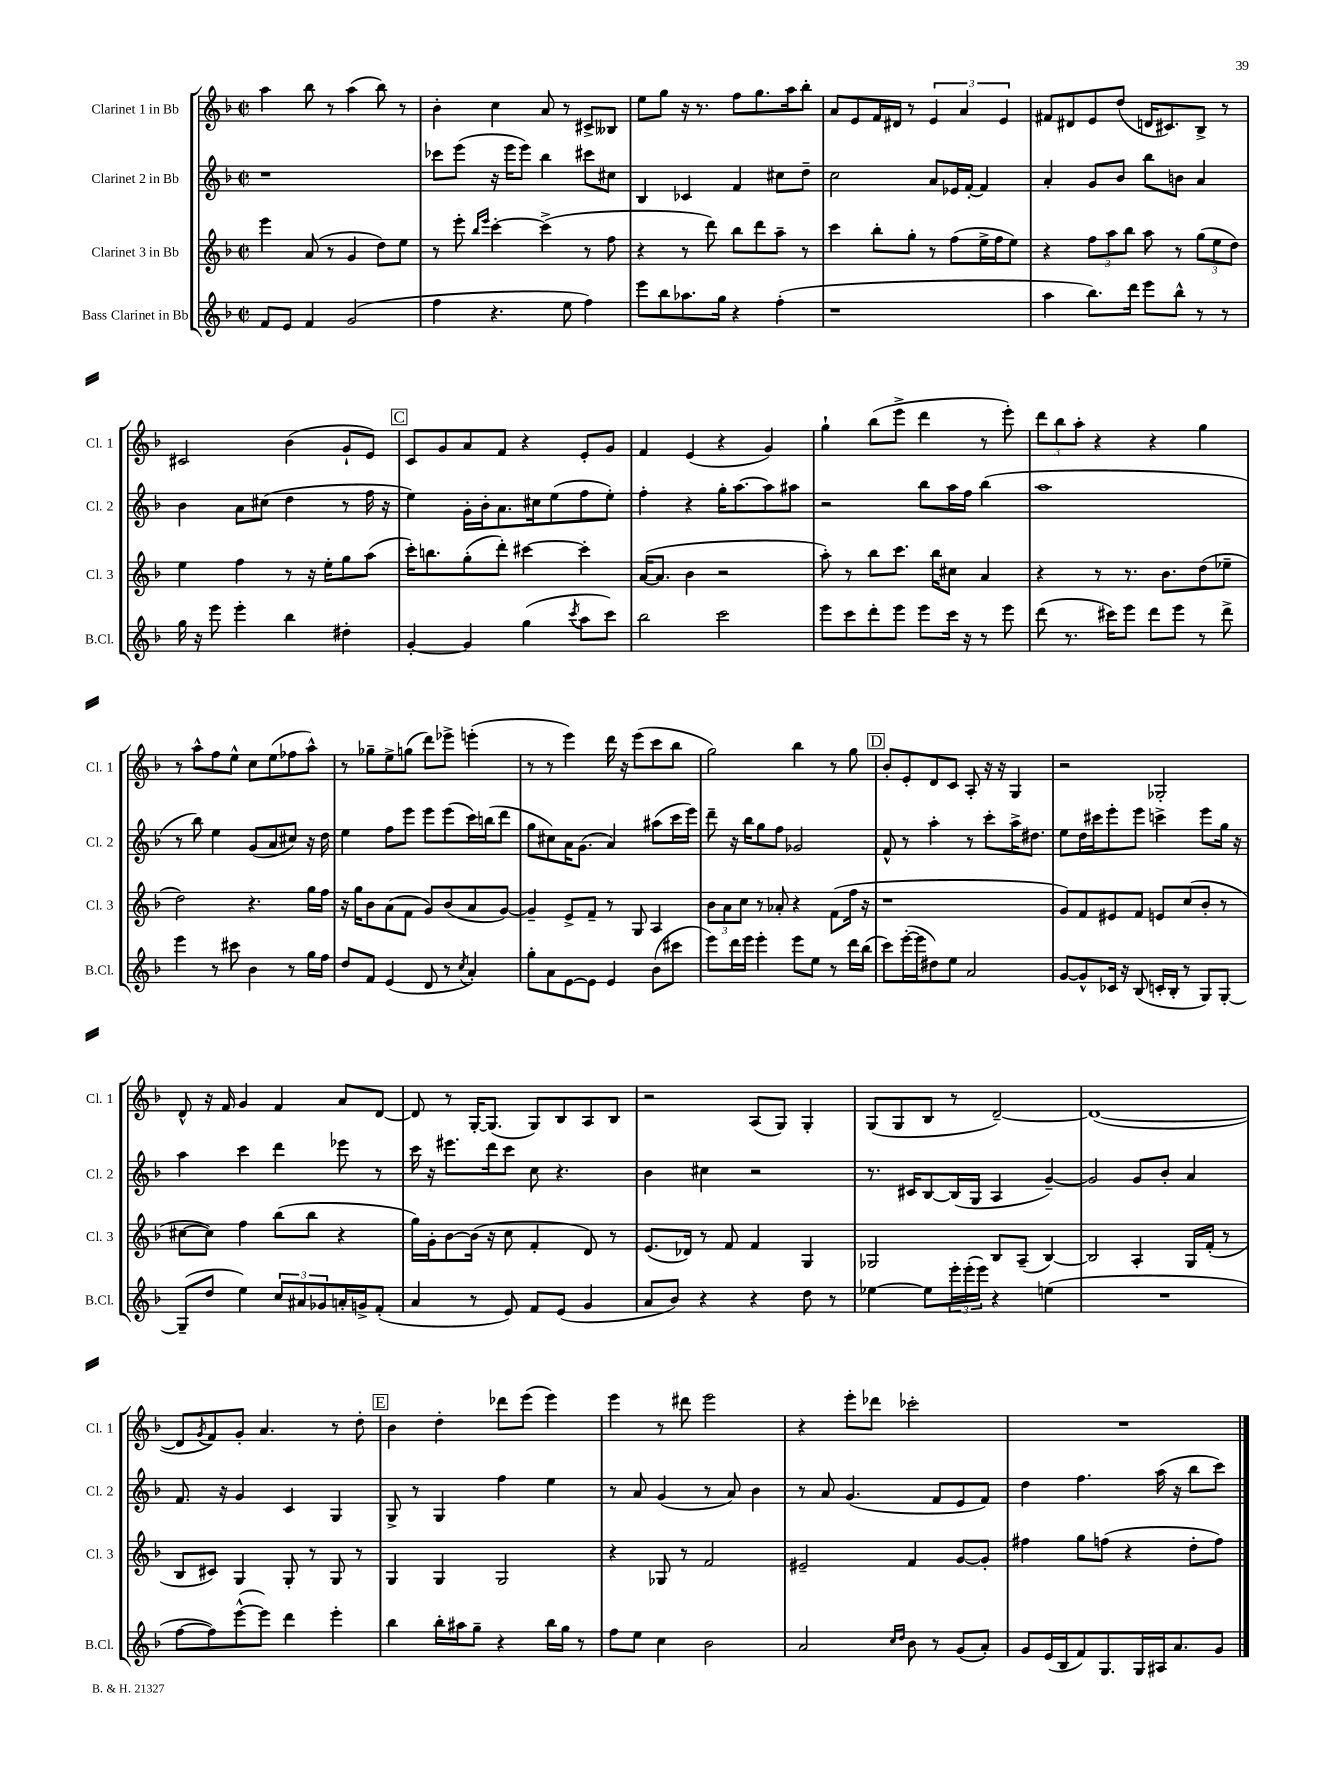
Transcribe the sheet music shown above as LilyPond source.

<<
\new StaffGroup <<
\new Staff = "s0" \with { instrumentName = "Clarinet 1 in Bb" shortInstrumentName = "Cl. 1" } {
    \clef treble \key f \major \defaultTimeSignature \time 2/2
    a''4 bes''8 r8 a''4( bes''8) r8 |
    bes'4-. c''4 a'8 r8 cis'8-> beses8 |
    e''8 g''8 r16 r8. f''8 g''8. a''16 bes''8-. |
    a'8 e'8 f'16 dis'16 r8 \tuplet 3/2 { e'4 a'4 e'4 } |
    fis'8 dis'8 e'8 d''8( d'16 cis'8.) bes8-> r8 |
    cis'2 bes'4( g'8-! e'8) |
    \mark \markup { \box "C" } c'8 g'8 a'8 f'8 r4 e'8-. g'8 |
    f'4 e'4( r4 g'4) |
    g''4-! bes''8( e'''8-> d'''4 r8 e'''8-.) |
    \tuplet 3/2 { d'''8 bes''8 a''8-. } r4 r4 g''4 |
    r8 a''8-^ f''8 e''8-^ c''8 e''8( fes''8 a''8-^) |
    r8 ges''8-- e''8-> g''8( d'''8) ees'''8-> e'''4-.( |
    r8 r8 e'''4) d'''16 r16 e'''8( c'''8 bes''8 |
    g''2) bes''4 r8 g''8 |
    \mark \markup { \box "D" } bes'8-. e'8-. d'8 c'8 a8-. r16 r16 g4 |
    r2 ges2-. |
    d'8-^ r16 f'16 g'4 f'4 a'8 d'8~ |
    d'8 r8 g16~-. g8.( g8) bes8 a8 bes8 |
    r2 a8( g8) g4-. |
    g8( g8 bes8 r8 d'2~--) |
    d'1~( |
    d'8 \acciaccatura { g'8 } f'8) g'8-. a'4. r8 d''8-. |
    \mark \markup { \box "E" } bes'4 d''4-. des'''8 e'''8( e'''4) |
    e'''4 r8 dis'''8 e'''2 |
    r4 e'''8-. des'''8 ces'''2-. |
    R1 \bar "|." |
}
\new Staff = "s1" \with { instrumentName = "Clarinet 2 in Bb" shortInstrumentName = "Cl. 2" } {
    \clef treble \key f \major \defaultTimeSignature \time 2/2
    r1 |
    ces'''8 e'''8( r16 e'''16 e'''8) bes''4 cis'''8 cis''8 |
    bes4 ces'4 f'4 cis''8 d''8-- |
    c''2 a'8 ees'16 f'16~-. f'4 |
    a'4-. g'8 bes'8 bes''8 b'8 a'4 |
    bes'4 a'8 cis''8( d''4 r8 f''16 r16 |
    \mark \markup { \box "C" } e''4) g'16-. bes'16-. a'8. cis''16 e''8( f''8 e''8-.) |
    f''4-. r4 g''16-. a''8.~ a''8 ais''8 |
    r2 bes''8 a''16 f''16 bes''4( |
    a''1 |
    r8 bes''8) e''4 g'8( a'8 cis''8) r16 d''16 |
    e''4 f''8 e'''8 e'''8 e'''8( c'''16) b''16( d'''8 |
    g''8 cis''8) a'16 g'8.( a'4) ais''8( c'''16 e'''16) |
    d'''8-- r16 bes''16 g''8 f''8 ges'2 |
    \mark \markup { \box "D" } f'8-^ r8 a''4-. r8 c'''8-. a''16-> dis''8. |
    e''8 d''16 cis'''16 e'''8-. e'''8 c'''4-> e'''8 g''16 r16 |
    a''4 c'''4 d'''4 ees'''8 r8 |
    c'''16 r16 eis'''8. d'''16 c'''8 c''8 r4. |
    bes'4 cis''4 r2 |
    r8. cis'16 bes8~ bes16( g16 a4 g'4~--) |
    g'2 g'8 bes'8-. a'4 |
    f'8. r16 g'4 c'4 g4 |
    \mark \markup { \box "E" } g8-> r8 g4 f''4 e''4 |
    r8 a'8 g'4( r8 a'8) bes'4 |
    r8 a'8 g'4.( f'8 e'8 f'8) |
    d''4 f''4. a''16( r16 bes''8 c'''8) \bar "|." |
}
\new Staff = "s2" \with { instrumentName = "Clarinet 3 in Bb" shortInstrumentName = "Cl. 3" } {
    \clef treble \key f \major \defaultTimeSignature \time 2/2
    e'''4 a'8( r8 g'4 d''8) e''8 |
    r8 e'''8-. \grace { bes''16 e'''16 } c'''4~-. c'''4->( r8 f''8 |
    r4 r8 d'''8) bes''8 d'''8 a''8-- r8 |
    c'''4 bes''8-. g''8-. r8 f''8( e''16-> f''16 e''8) |
    r4 \tuplet 3/2 { f''8 a''8 bes''8 } a''8 r8 \tuplet 3/2 { g''8( e''8 d''8) } |
    e''4 f''4 r8 r16 e''16-. g''8 a''8( |
    \mark \markup { \box "C" } c'''16-.) b''8. g''8-.( d'''8-.) cis'''4~ cis'''4-. |
    a'16~( a'8. bes'4 r2 |
    a''8-.) r8 bes''8 c'''8. bes''16 cis''8 a'4 |
    r4 r8 r8. bes'8. d''8( ees''8-- |
    d''2) r4. g''16 f''16 |
    r16 g''16 bes'8 a'8( f'8 g'8) bes'8( a'8 g'8~) |
    g'4-- e'8-> f'8-- r8 g8 a4 |
    \tuplet 3/2 { bes'8 a'8 c''8 } r8 aes'8-. r4 f'8( f''16 r16 |
    \mark \markup { \box "D" } r1 |
    g'8) f'8 eis'8 f'8 e'8 c''8( bes'8-. r8 |
    cis''8~ cis''8) f''4 bes''8( bes''8 r4 |
    g''16) g'16-. bes'8~ bes'16( r16 c''8 f'4-. d'8) r8 |
    e'8.( des'16) r8 f'8 f'4 g4 |
    ges2 bes8 a8--( bes4~) |
    bes2 a4-. g16 f'16-.( r8 |
    bes8 cis'8) g4 g8-. r8 g8 r8 |
    \mark \markup { \box "E" } g4 g4 g2 |
    r4 ges8 r8 f'2 |
    eis'2-- f'4 g'8~ g'8-. |
    fis''4 g''8 f''8( r4 d''8-. f''8) \bar "|." |
}
\new Staff = "s3" \with { instrumentName = "Bass Clarinet in Bb" shortInstrumentName = "B.Cl." } {
    \clef treble \key f \major \defaultTimeSignature \time 2/2
    f'8 e'8 f'4 g'2( |
    f''4 r4. e''8 f''4) |
    e'''8 bes''8 aes''8. g''16 r4 f''4-.( |
    r1 |
    a''4 bes''8.) d'''16 e'''8 bes''8-^ r8 r8 |
    g''16 r16 e'''8 e'''4-. bes''4 dis''4-. |
    \mark \markup { \box "C" } g'4~-. g'4 g''4( \acciaccatura { c'''8 } a''8 c'''8) |
    bes''2 c'''2 |
    e'''8 c'''8 d'''8-. e'''8 e'''8 c'''16 r16 r8 e'''8 |
    d'''8( r8. cis'''16) e'''8 d'''8 e'''8 r8 d'''8-> |
    e'''4 r8 cis'''8 bes'4 r8 g''16 f''16 |
    d''8 f'8 e'4( d'8 r8 \acciaccatura { c''8 } a'4-.) |
    g''8-. a'8 e'8~ e'8 e'4 bes'8( cis'''8 |
    e'''8) d'''16 e'''16 e'''4-. e'''8 e''8 r8 d'''16 bes''16( |
    \mark \markup { \box "D" } c'''8) e'''16~-.( e'''16 dis''8) e''8 a'2 |
    g'8~ g'8-^ ces'16 r16 bes8( c'16-. bes16-. r8 g8) g8~-. |
    g8--( d''8 e''4) \tuplet 3/2 { c''8 ais'8 ges'8 } a'16-. g'16-> f'8-.( |
    a'4 r8 e'8) f'8 e'8( g'4 |
    a'8 bes'8) r4 r4 d''8 r8 |
    ees''4~ ees''8 \tuplet 3/2 { e'''16-. e'''16-.( e'''16) } r4 e''4( |
    R1 |
    f''8~ f''8) e'''8~-^( e'''8) d'''4 e'''4-. |
    \mark \markup { \box "E" } bes''4 bes''16-. ais''16 g''8-- r4 bes''16 g''16 r8 |
    f''8 e''8 c''4 bes'2 |
    a'2 \grace { c''16 d''16 } bes'8 r8 g'8( a'8-.) |
    g'8 e'16( bes16 f'8) g8. g16 ais16 a'8. g'8 \bar "|." |
}
>>
>>
\layout { \context { \Score \remove "Bar_number_engraver" } }
